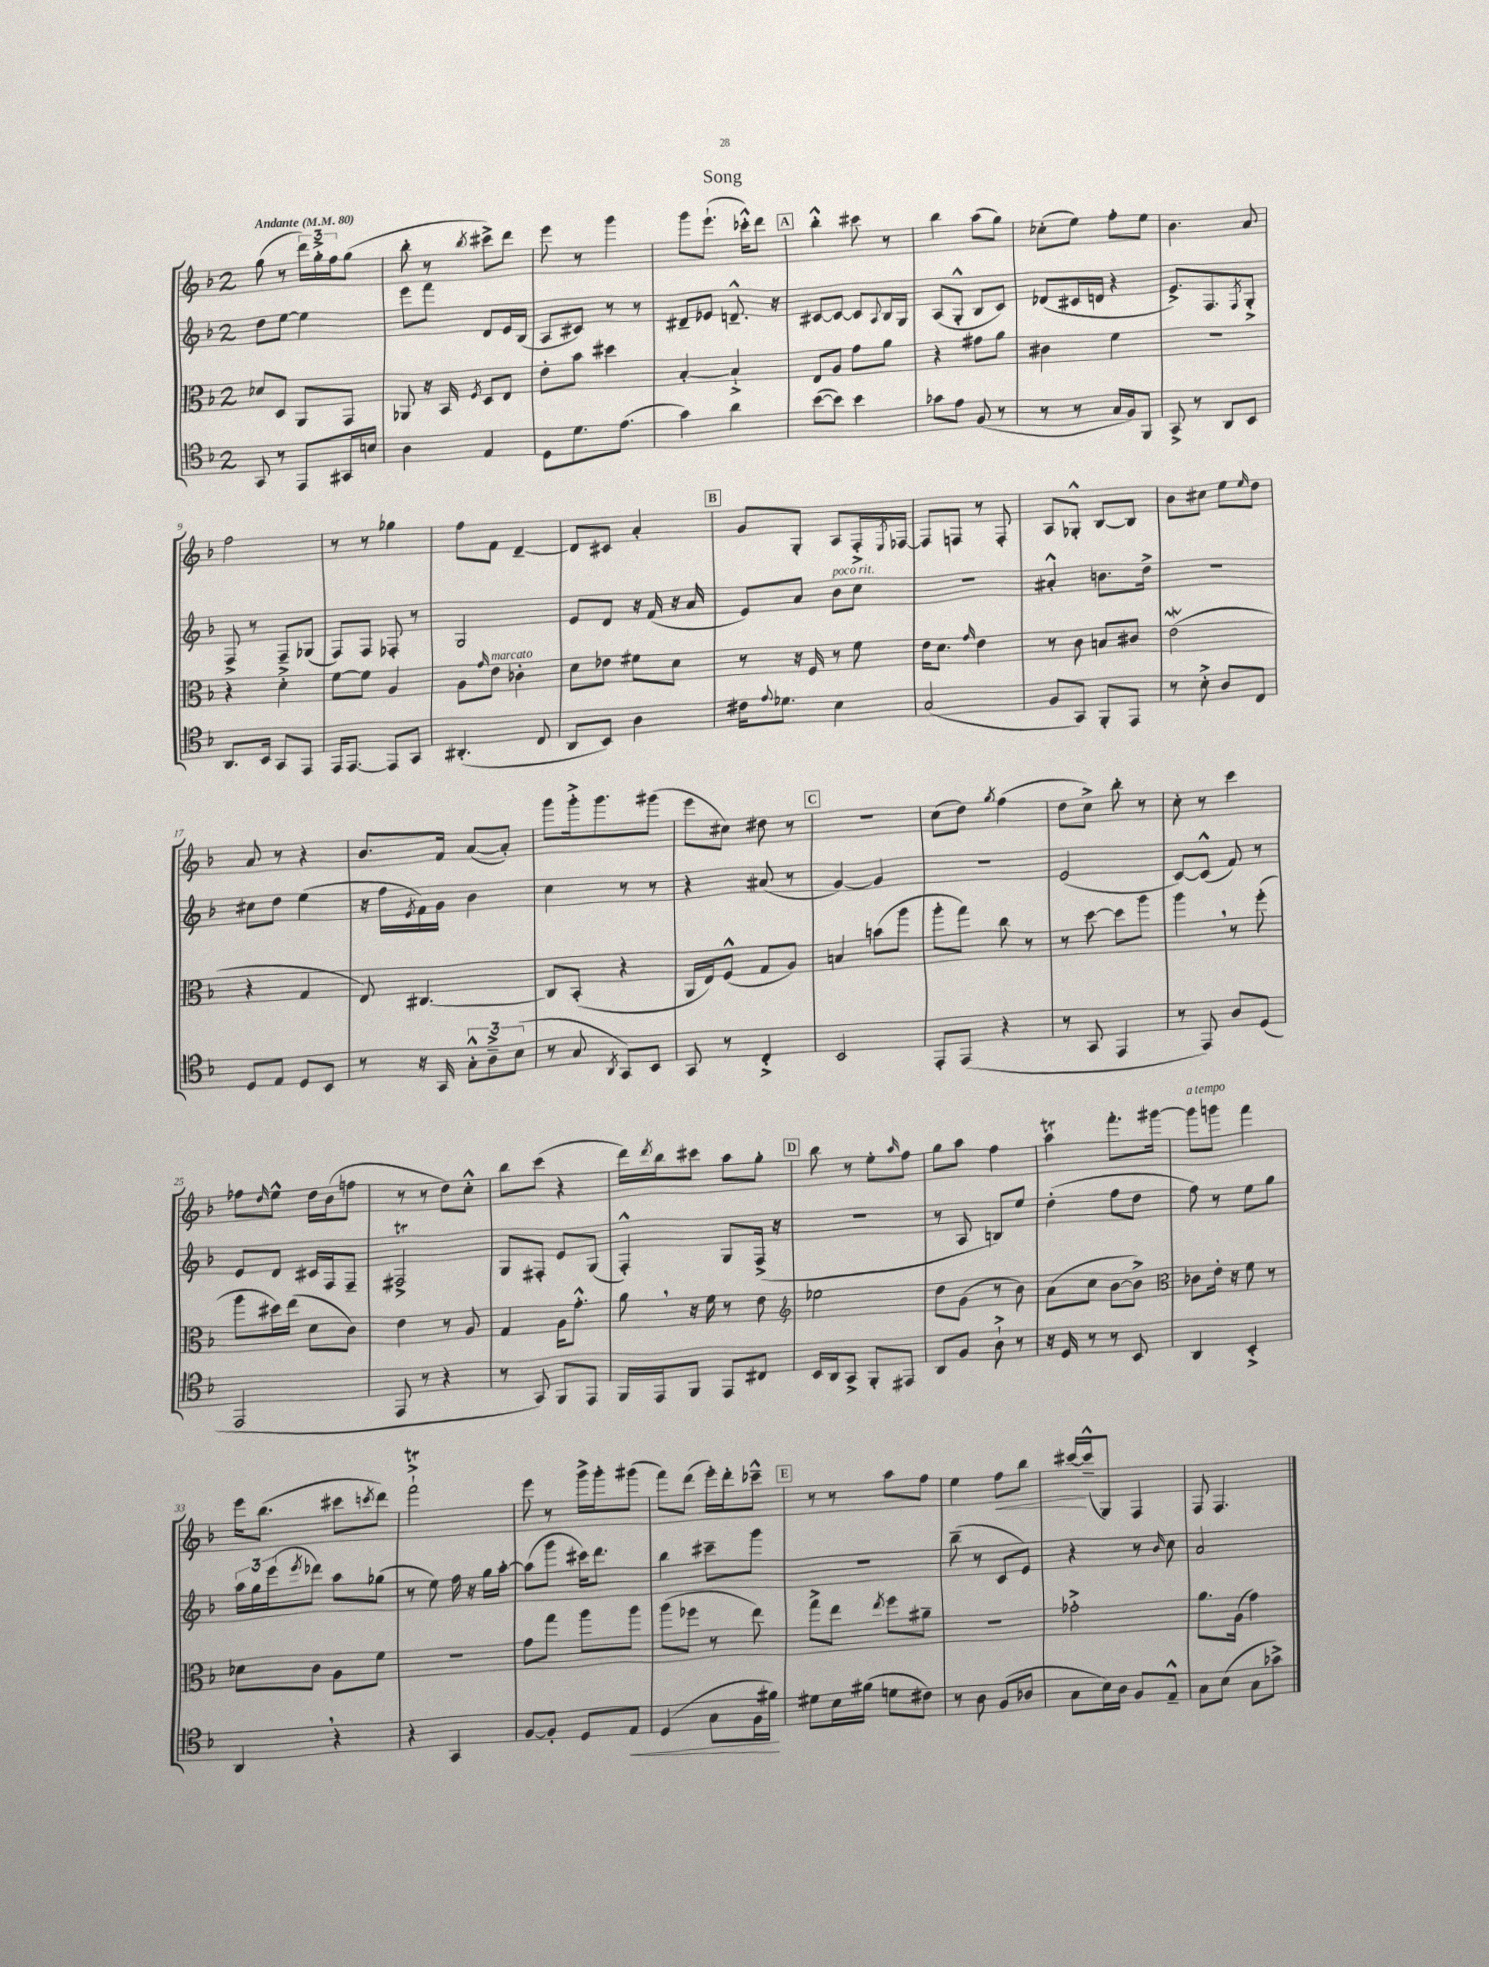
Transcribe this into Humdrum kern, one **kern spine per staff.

**kern	**kern	**kern	**kern
*staff4	*staff3	*staff2	*staff1
*clefC4	*clefC3	*clefG2	*clefG2
*k[b-]	*k[b-]	*k[b-]	*k[b-]
*M2/4	*M2/4	*M2/4	*M2/4
*MM80	*MM80	*MM80	*MM80
8GG	8d-	8dd	(8gg
8r	8D	[8ee	8r
8EE	8AA	4ee]	24ddd)
.	.	.	24gg'^
.	.	.	24ff
16GG#	8GG	.	(8gg
16B	.	.	.
=	=	=	=
4A	8AA-	8eee	8bb-'
.	16r	8fff	8r
.	16BB-	.	.
.	8qF	.	8qbb-
4E	8D	8d	8ccc#^)
.	8E	16e	8ddd
.	.	(16B-	.
=	=	=	=
8D	8e'	8A	8eee
8.d	8b-	8c#)	8r
.	4dd#	8r	4ggg
(8.e	.	.	.
.	.	8r	.
=	=	=	=
4g)	[4B-'	8d#~	8ggg
.	.	8e-	(8.eee`
4a	4B-`^]	8.d~^^	.
.	.	.	16ccc-'^^)
.	.	.	8ddd
.	.	16r	.
=	=	=	=
([8b-	8E	[8c#	4bb-'^^
8b-])	8A	8c#_	.
4b-	8g	8c#]	8ccc#
.	.	8qqA	.
.	8a	16B-	8r
.	.	16G	.
=	=	=	=
8g-	4r	(8A	4bb-
8e	.	8G'^^	.
(8F	8g#	8B-	(8aa
8r	8a	8c)	8gg)
=	=	=	=
8r	4c#	(8d-	(8cc-'
8r	.	16c#	8ee)
.	.	16d	.
16G	4f	4r	8ff'
16F)	.	.	.
8FF	.	.	8ee
=	=	=	=
8GG^	2r	8.e^)	4.b-
8r	.	.	.
.	.	8.F	.
8AA	.	.	.
.	.	8qF	.
8BB-	.	8G'^	8a
=	=	=	=
8.AA	4r	8F^	2ff
.	.	8r	.
16BB-	.	.	.
8GG	4d'	8F~^	.
8EE	.	(8G-	.
=	=	=	=
16EE	[8f	8F)	8r
[8.EE	.	.	.
.	8f]	8F	8r
8EE]	4A	8F-'	4gg-
8GG	.	8r	.
=	=	=	=
(4.AA#'	8A	2G	8ff
.	16qqg	.	.
.	8e	.	8f
.	4c-'	.	[4d~
8C	.	.	.
=	=	=	=
8AA	8d	8e	8d]
8BB-)	8e-	8d	8c#
4A	8f#	16r	4a'
.	.	(16f	.
.	8d	16r	.
.	.	16a	.
=	=	=	=
16c#	8r	8e)	8g
8qqe	.	.	.
8.d-	.	.	.
.	16r	8a	8G'
.	16F	.	.
4B-	8r	8b-	8A
.	8f	8cc	16F'^
.	.	.	8qE
.	.	.	[16F-
=	=	=	=
(2G	16e	2r	8F-]
.	8.d	.	.
.	.	.	8F
.	16qqg	.	.
.	4e	.	8r
.	.	.	8F'
=	=	=	=
8F	8r	4a#'^^	8A
8GG)	8c	.	8G-'^^
8FF'	8B	8.b	[8B-
8EE	8c#	.	8B-]
.	.	16dd^	.
=	=	=	=
8r	(2e	2r	8b-
8B-'^	.	.	8cc#
8A	.	.	8ee
.	.	.	16qqee
8C	.	.	8dd
=	=	=	=
8D	4r	8cc#	8a
8E	.	8dd	8r
8D	4G	(4ee	4r
8BB-	.	.	.
=	=	=	=
8r	8E)	16r	8.b-
.	.	16ff	.
.	.	8qe	.
16r	[4.C#	16f)	.
16GG	.	16g	16f
12G'^^	.	4b-	([8a
12A~^	.	.	.
.	.	.	8a'])
(12B-	.	.	.
=	=	=	=
8r	8C#]	4cc	8ggg
8G	(8BB-'	.	16ggg'^
.	.	.	8.ggg
8qAA	.	.	.
8GG)	4r	8r	.
8BB-	.	8r	(8ggg#
=	=	=	=
8GG	16AA	4r	8eee
.	16E)	.	.
8r	(8F^^	.	8cc#)
4C'^	8G	(8a#	8dd#
.	8A)	8r	8r
=	=	=	=
2BB-	4B	[4g)	2r
.	(8b	4g]	.
.	8aa	.	.
=	=	=	=
8EE'	8aa'	2r	(8cc
(8EE	8gg)	.	8dd)
.	.	.	8qgg
4r	8cc	.	(4ff
.	8r	.	.
=	=	=	=
8r	8r	(2e	8dd
8GG	[8dd	.	8cc^)
4EE	8dd]	.	8bb-'
.	8aa	.	8r
=	=	=	=
8r	4aa	[8c)	8cc'
8EE)	.	(8c^^]	8r
8A	8r	8f)	4ccc
(8D	(8ff'	8r	.
=	=	=	=
2EE	8aa	8e	8ff-
.	.	.	16qqdd
.	16dd#)	8d	8ee^^
.	(16ee	.	.
.	8d	16c#	16dd
.	.	16F	(16b-
.	8c)	8F~	8ff
=	=	=	=
8EE	4e	2F#^	8r
8r	.	.	8r
4r	8r	.	8dd)
.	8A	.	8cc'^^
=	=	=	=
8r	4G	8G	8bb-
8GG)	.	8F#'	(8ccc
8FF	16A	8e	4r
.	8.g'^^	.	.
8EE	.	(8G	.
=	=	=	=
16FF	8a	4F'^^)	16ddd)
.	.	.	8qddd
16EE	.	.	16bb-
8FF	16r	.	8ccc#
.	16f	.	.
8EE	8r	8G	8aa
8C#	8e	(16F^	8gg'
.	.	16r	.
=	=	=	=
*	*clefG2	*	*
16BB-	2ee-	2r	8bb-
16AA	.	.	.
8GG^	.	.	8r
8FF'	.	.	8ee'
.	.	.	16qqaa
8EE#	.	.	8ff
=	=	=	=
8AA	8dd	8r	8gg
8F	(8g	8A	8aa
8A`^	8r	8B)	4ff
8r	8b-)	8ee	.
=	=	=	=
16r	(8a	(4dd'	4aa
16D	.	.	.
8r	8cc	.	.
8r	[8b-	8ff	8.fff'
8BB-	8b-^])	8dd	.
.	.	.	[16ggg#
=	=	=	=
*	*clefC3	*	*
4AA	8c-	8ff)	8ggg#]
.	16e'	8r	8ggg
.	16r	.	.
4BB-'^	8f	8ee	4fff
.	8r	8gg	.
=	=	=	=
4AA	8d-	24aa	16eee
.	.	24gg	.
.	.	.	(8.bb-
.	.	(24eee	.
.	.	8qeee	.
.	8c	8ddd-)	.
4r	8A	8aa	8ccc#
.	.	.	8qccc
.	8f	(8gg-	8ddd)
=	=	=	=
4r	2r	8r	2fff`^
.	.	8ee)	.
4GG	.	16ff	.
.	.	16r	.
.	.	16gg	.
.	.	[16aa'	.
=	=	=	=
[8F	8g	(8aa]	8eee
8F']	8gg	8ggg	8r
8D	8aa	16ccc#)	16ggg^
.	.	8.ddd	16ggg'
8E	8aa	.	(8ggg#
=	=	=	=
(4D	(8aa	4bb-	8fff)
.	8ff-	.	(8ddd
8G	8r	8ccc#~	16eee')
.	.	.	16ddd'
16F	8ee)	8ggg	8ccc-~^^
16f#)	.	.	.
=	=	=	=
8d#	8gg^	2r	8r
16B-	8ee	.	8r
(16f#	.	.	.
.	8qee	.	.
8d	8ff	.	8aa
8c#)	8a#~	.	8ff
=	=	=	=
8r	2r	(8bb-~	4ee
8A	.	8r	.
(8F	.	8c	8ff
8A-	.	8e)	8bb-
=	=	=	=
8G	2g-'^	4r	[16ccc#
.	.	.	(16ccc#~^^]
16B-)	.	.	8G)
16A	.	.	.
8F	.	8r	4F
.	.	16qqb-	.
8E~^^	.	8cc	.
=	=	=	=
8G	8.a	2a	8F
(8B-	.	.	4.F
.	(16A	.	.
8G	4g)	.	.
8g-^)	.	.	.
==	==	==	==
*-	*-	*-	*-
